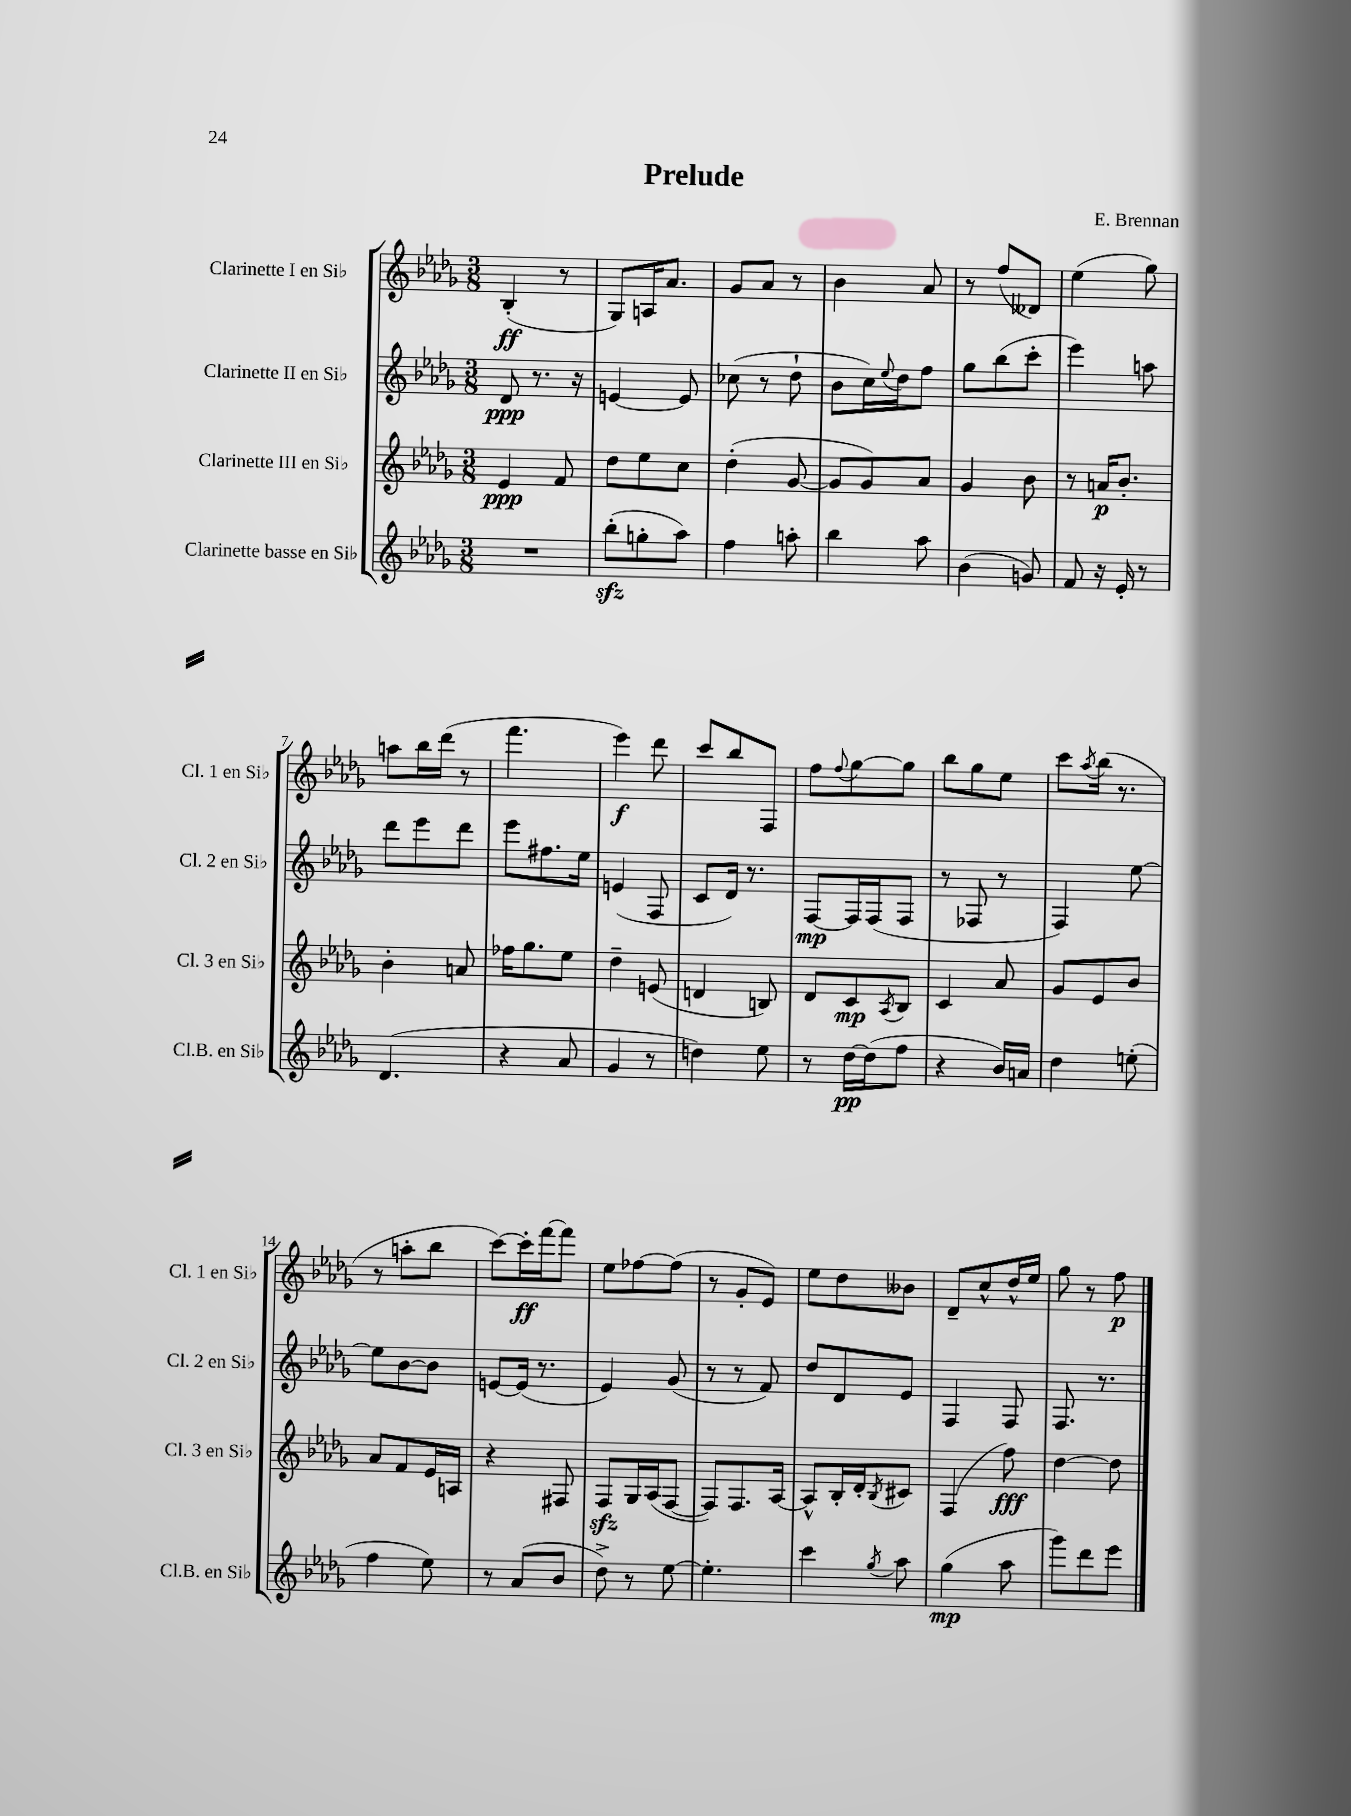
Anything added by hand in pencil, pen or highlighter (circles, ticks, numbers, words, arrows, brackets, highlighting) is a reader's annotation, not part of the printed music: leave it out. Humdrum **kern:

**kern	**kern	**kern	**kern
*staff4	*staff3	*staff2	*staff1
*clefG2	*clefG2	*clefG2	*clefG2
*k[b-e-a-d-g-]	*k[b-e-a-d-g-]	*k[b-e-a-d-g-]	*k[b-e-a-d-g-]
*M3/8	*M3/8	*M3/8	*M3/8
4.r	4e-	8d-	(4B-'
.	.	8.r	.
.	8f	.	8r
.	.	16r	.
=	=	=	=
(8bb-'	8dd-	[4e	8G-)
8gg'	8ee-	.	16A
.	.	.	8.a-
8aa-)	8cc	8e]	.
=	=	=	=
4ff	(4dd-'	(8cc-	8g-
.	.	8r	8a-
8aa'	[8g-	8dd-`	8r
=	=	=	=
4bb-	8g-]	8b-	4b-
.	8g-)	16cc)	.
.	.	8qqee-	.
.	.	16dd-	.
8aa-	8a-	8ff	8a-
=	=	=	=
(4b-	4g-	8gg-	8r
.	.	(8bb-	(8ff
8g)	8b-	8ccc'	8d--)
=	=	=	=
8f	8r	4eee-)	(4ee-
16r	16a	.	.
16e-'	8.b-'	.	.
8r	.	8aa	8gg-)
=	=	=	=
(4.d-	4b-'	8ddd-	8aa
.	.	8eee-	16bb-
.	.	.	(16ddd-
.	8a	8ddd-	8r
=	=	=	=
4r	16ff-	8eee-	4.fff
.	8.gg-	.	.
.	.	8.ff#	.
8a-	8ee-	.	.
.	.	16ee-	.
=	=	=	=
4g-	4dd-~	(4e	4eee-)
8r	(8e	8F	8ddd-
=	=	=	=
4dd)	4d	8c	8ccc
.	.	16d-)	8bb-
.	.	8.r	.
8ee-	8B)	.	8F
=	=	=	=
8r	8d-	[8F	8ff
.	.	.	8qqff
[16dd-	8c	16F]	[8gg-
(16dd-]	.	(16F	.
.	8qA-	.	.
8ff	8B-	8F	8gg-]
=	=	=	=
4r	4c	8r	8bb-
.	.	8F-	8gg-
16b-)	8a-	8r	8ee-
16a	.	.	.
=	=	=	=
4dd-	8g-	4F)	8ccc
.	.	.	8qaa-
.	8e-	.	(16bb-
.	.	.	8.r
(8ee'	8b-	[8ee-	.
=	=	=	=
4ff	8a-	8ee-]	8r
.	8f	[8b-	8aa'
8ee-)	16e-	8b-]	8bb-
.	16A	.	.
=	=	=	=
8r	4r	[8e	[8ccc)
(8a-	.	(16e]	16ccc']
.	.	8.r	[16fff
8b-	8F#	.	8fff]
=	=	=	=
8dd-^)	8F	4e-)	8ee-
8r	16G-	.	[8ff-
.	(16A-	.	.
[8ee-	[8F	(8g-	(8ff-]
=	=	=	=
4.ee-']	8F])	8r	8r
.	8.F	8r	8g-'
.	.	8f)	8e-)
.	[16A-	.	.
=	=	=	=
4ccc	8A-^^]	8dd-	8ee-
.	16B-'	8d-	8dd-
.	16d-'	.	.
8qgg-	8qB-	.	.
8aa-	8c#	8e-	8b--
=	=	=	=
(4gg-	(4F	4F	8d-~
.	.	.	8cc^^
8aa-	8ff)	8F	16dd-^^
.	.	.	16ee-
=	=	=	=
8ggg-)	[4dd-	8.F	8gg-
8ddd-	.	.	8r
.	.	8.r	.
8eee-	8dd-]	.	8ff
==	==	==	==
*-	*-	*-	*-
